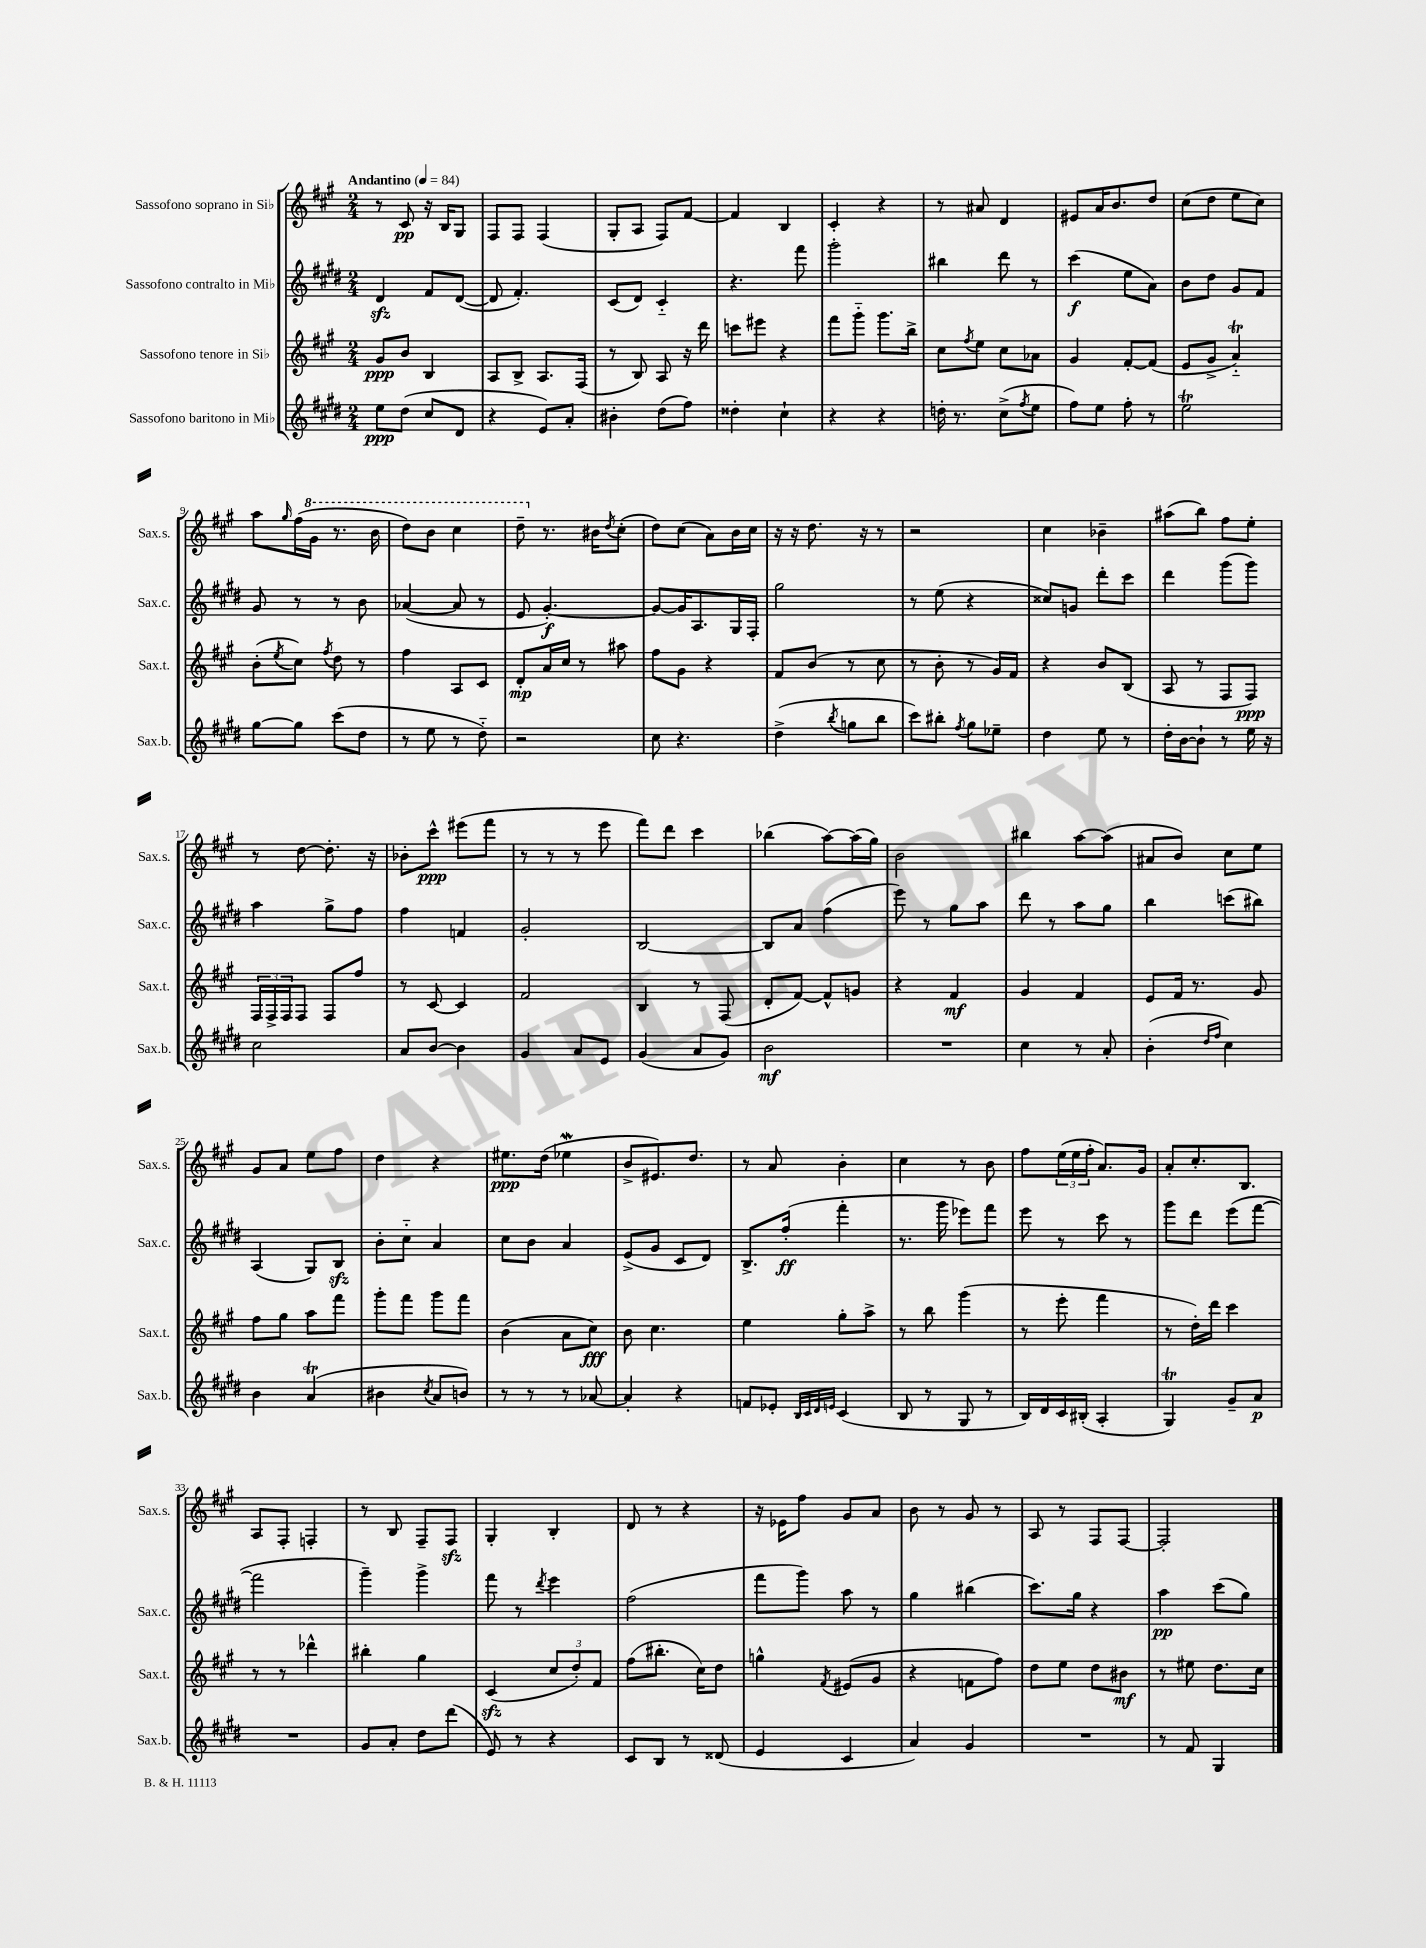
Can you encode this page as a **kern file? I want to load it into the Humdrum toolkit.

**kern	**dynam	**kern	**dynam	**kern	**dynam	**kern	**dynam
*part4	*part4	*part3	*part3	*part2	*part2	*part1	*part1
*staff4	*staff4	*staff3	*staff3	*staff2	*staff2	*staff1	*staff1
*I"Sassofono baritono in Mi♭	*	*I"Sassofono tenore in Si♭	*	*I"Sassofono contralto in Mi♭	*	*I"Sassofono soprano in Si♭	*
*I'Sax.b.	*	*I'Sax.t.	*	*I'Sax.c.	*	*I'Sax.s.	*
*clefG2	*	*clefG2	*	*clefG2	*	*clefG2	*
*k[f#c#g#d#]	*	*k[f#c#g#]	*	*k[f#c#g#d#]	*	*k[f#c#g#]	*
*M2/4	*	*M2/4	*	*M2/4	*	*M2/4	*
*MM84	*	*MM84	*	*MM84	*	*MM84	*
=1	=1	=1	=1	=1	=1	=1	=1
!	!	!	!	!	!	!LO:TX:a:B:t=Andantino	!
8ee\L	ppp	8g#/L	ppp	4d#zz/	.	8r	.
(8dd#\J	.	8b/J	.	.	.	8c#/	pp
8cc#/L	.	4B/	.	8f#/L	.	16r	.
.	.	.	.	.	.	16B/KL	.
8d#/J	.	.	.	([8d#/J	.	8G#/J	.
=2	=2	=2	=2	=2	=2	=2	=2
4r	.	8A/L	.	8d#/]	.	8F#/L	.
.	.	8B^/J	.	4.f#'/)	.	8F#/J	.
8e/L)	.	8.A/L	.	.	.	(4F#/	.
8a'/J	.	.	.	.	.	.	.
.	.	(16F#/Jk	.	.	.	.	.
=3	=3	=3	=3	=3	=3	=3	=3
4b#X'\	.	8r	.	(8c#/L	.	8G#'/L	.
.	.	8B/)	.	8d#/J)	.	8A/J	.
(8dd#\L	.	8A/	.	4c#/	.	8F#/L)	.
8ff#\J)	.	16r	.	.	.	[8f#/J	.
.	.	16ddd\	.	.	.	.	.
=4	=4	=4	=4	=4	=4	=4	=4
4dd##X'\	.	8cccn\L	.	4.r	.	4f#/]	.
.	.	8eee#X\J	.	.	.	.	.
4cc#`\	.	4r	.	.	.	4B/	.
.	.	.	.	8fff#\	.	.	.
=5	=5	=5	=5	=5	=5	=5	=5
4r	.	8fff#\L	.	2ggg#'\	.	4c#'/	.
.	.	8ggg#\J	.	.	.	.	.
4r	.	8.ggg#\L	.	.	.	4r	.
.	.	16bb^\Jk	.	.	.	.	.
=6	=6	=6	=6	=6	=6	=6	=6
16ddn'\	.	8cc#\L	.	4bb#X\	.	8r	.
8.r	.	.	.	.	.	.	.
.	.	8qff#/	.	.	.	.	.
.	.	8ee\J	.	.	.	8a#X/	.
(8cc#^\L	.	8cc#\L	.	8ddd#\	.	4d/	.
8qff#/	.	.	.	.	.	.	.
8ee\J	.	8a-X\J	.	8r	.	.	.
=7	=7	=7	=7	=7	=7	=7	=7
8ff#\L)	.	4g#/	.	(4ccc#\	f	8e#X/L	.
8ee\J	.	.	.	.	.	16a/K	.
.	.	.	.	.	.	8.b/	.
8ff#'\	.	[8f#'/L	.	8ee\L	.	.	.
8r	.	(8f#/J]	.	8a\J)	.	8dd/J	.
=8	=8	=8	=8	=8	=8	=8	=8
2eeT\	.	8e/L	.	8b\L	.	(8cc#\L	.
.	.	8g#^/J	.	8dd#\J	.	8dd\J	.
.	.	4aT/)	.	8g#/L	.	8ee\L	.
.	.	.	.	8f#/J	.	8cc#\J)	.
!!LO:LB:g=z
=9	=9	=9	=9	=9	=9	=9	=9
[8gg#\L	.	(8b'\L	.	8g#/	.	8aa\L	.
.	.	8qee/	.	.	.	16qqgg#/	.
8gg#\J]	.	8cc#\J)	.	8r	.	(16ff#\L	.
*	*	*	*	*	*	*8va	*
.	.	.	.	.	.	16gg#\JJ	.
.	.	8qff#/	.	.	.	.	.
(8ccc#\L	.	8dd\	.	8r	.	8.r	.
8dd#\J	.	8r	.	8b\	.	.	.
.	.	.	.	.	.	16bb\	.
=10	=10	=10	=10	=10	=10	=10	=10
8r	.	4ff#\	.	([4a-X/	.	8ddd\L)	.
8ee\	.	.	.	.	.	8bb\J	.
8r	.	8A/L	.	8a-/]	.	4ccc#\	.
8dd#\)	.	8c#/J	.	8r	.	.	.
=11	=11	=11	=11	=11	=11	=11	=11
2r	.	8d'/L	mp	8e/	.	8ddd~\	.
*	*	*	*	*	*	*X8va	*
.	.	16a/L	.	[4.g#'/)	f	8.r	.
.	.	16cc#/JJ	.	.	.	.	.
.	.	8r	.	.	.	.	.
.	.	.	.	.	.	16b#X\KL	.
.	.	.	.	.	.	8qdd/	.
.	.	8aa#X\	.	.	.	(8cc#'\J	.
=12	=12	=12	=12	=12	=12	=12	=12
8cc#\	.	8ff#\L	.	8g#/L_	.	8dd\L)	.
4.r	.	8g#\J	.	16g#/K]	.	(8cc#\J	.
.	.	.	.	8.A/	.	.	.
.	.	4r	.	.	.	8a\L)	.
.	.	.	.	16G#/L	.	16b\L	.
.	.	.	.	16F#'/JJ	.	16cc#\JJ	.
=13	=13	=13	=13	=13	=13	=13	=13
(4dd#^\	.	8f#/L	.	2gg#\	.	16r	.
.	.	.	.	.	.	16r	.
.	.	(8b/J	.	.	.	8.dd\	.
8qbb/	.	.	.	.	.	.	.
8ggn\L	.	8r	.	.	.	.	.
.	.	.	.	.	.	16r	.
8bb\J	.	8cc#\	.	.	.	8r	.
=14	=14	=14	=14	=14	=14	=14	=14
8ccc#\L)	.	8r	.	8r	.	2r	.
8bb#X'\J	.	8b'\	.	(8ee\	.	.	.
8qff#/	.	.	.	.	.	.	.
8gg#\L	.	8r	.	4r	.	.	.
8ee-X~\J	.	16g#/LL)	.	.	.	.	.
.	.	16f#/JJ	.	.	.	.	.
=15	=15	=15	=15	=15	=15	=15	=15
4dd#\	.	4r	.	8cc##X/L)	.	4cc#\	.
.	.	.	.	8gn/J	.	.	.
8ee\	.	8b/L	.	8ddd#'\L	.	4b-X~\	.
8r	.	(8B/J	.	8ccc#\J	.	.	.
=16	=16	=16	=16	=16	=16	=16	=16
16dd#'\LL	.	8A/	.	4ddd#\	.	(8aa#X\L	.
[16b\J	.	.	.	.	.	.	.
8b`\J]	.	8r	.	.	.	8bb\J)	.
8r	.	8F#/L	.	(8ggg#\L	.	8ff#\L	.
16ee\	.	8F#/J)	ppp	8ggg#\J)	.	8ee'\J	.
16r	.	.	.	.	.	.	.
!!LO:LB:g=z
=17	=17	=17	=17	=17	=17	=17	=17
2cc#\	.	24F#/LL	.	4aa\	.	8r	.
.	.	24F#^/	.	.	.	.	.
.	.	24F#/J	.	.	.	.	.
.	.	8F#/J	.	.	.	[8dd\	.
.	.	8F#/L	.	8gg#^\L	.	8.dd'\]	.
.	.	8ff#/J	.	8ff#\J	.	.	.
.	.	.	.	.	.	16r	.
=18	=18	=18	=18	=18	=18	=18	=18
8a/L	.	8r	.	4ff#\	.	8b-X'\L	.
[8b/J	.	[8c#/	.	.	.	8ccc#^^\J	ppp
4b\]	.	4c#/]	.	4fn/	.	(8eee#X\L	.
.	.	.	.	.	.	8fff#\J	.
=19	=19	=19	=19	=19	=19	=19	=19
4g#/	.	2f#/	.	2g#'/	.	8r	.
.	.	.	.	.	.	8r	.
8a/L	.	.	.	.	.	8r	.
8e/J	.	.	.	.	.	8eee\	.
=20	=20	=20	=20	=20	=20	=20	=20
(4g#/	.	4B/	.	[2B/	.	8fff#\L)	.
.	.	.	.	.	.	8ddd\J	.
8a/L	.	8r	.	.	.	4ccc#\	.
8g#/J)	.	(8F#/	.	.	.	.	.
=21	=21	=21	=21	=21	=21	=21	=21
2b\	mf	8d'/L	.	8B/L]	.	(4bb-X\	.
.	.	[8f#/J)	.	8a/J	.	.	.
.	.	8f#^^/L]	.	(4ff#\	.	[8aa\L)	.
.	.	8gn/J	.	.	.	(16aa\L]	.
.	.	.	.	.	.	16gg#\JJ)	.
=22	=22	=22	=22	=22	=22	=22	=22
2r	.	4r	.	8eee\)	.	2b\	.
.	.	.	.	8r	.	.	.
.	.	4f#/	mf	8gg#\L	.	.	.
.	.	.	.	8aa\J	.	.	.
=23	=23	=23	=23	=23	=23	=23	=23
4cc#\	.	4g#/	.	8ddd#\	.	4bb#X\	.
.	.	.	.	8r	.	.	.
8r	.	4f#/	.	8aa\L	.	[8aa\L	.
8a'/	.	.	.	8gg#\J	.	(8aa\J]	.
=24	=24	=24	=24	=24	=24	=24	=24
(4b'\	.	8e/L	.	4bb\	.	8a#X/L	.
.	.	16f#/Jk	.	.	.	8b/J)	.
.	.	8.r	.	.	.	.	.
16qqdd#/LL	.	.	.	.	.	.	.
16qqff#/JJ	.	.	.	.	.	.	.
4cc#\)	.	.	.	(8cccn\L	.	8cc#\L	.
.	.	8g#/	.	8bb#X\J)	.	8ee\J	.
!!LO:LB:g=z
=25	=25	=25	=25	=25	=25	=25	=25
4b\	.	8ff#\L	.	(4A/	.	8g#/L	.
.	.	8gg#\J	.	.	.	8a/J	.
(4aT/	.	8aa\L	.	8G#/L)	.	8ee\L	.
.	.	8fff#\J	.	8Bzz/J	.	8ff#\J	.
=26	=26	=26	=26	=26	=26	=26	=26
4b#X\	.	8ggg#'\L	.	8b'\L	.	4dd\	.
.	.	8fff#\J	.	8cc#\J	.	.	.
8qcc#/	.	.	.	.	.	.	.
8a/L	.	8ggg#\L	.	4a/	.	4r	.
8bn/J)	.	8fff#\J	.	.	.	.	.
=27	=27	=27	=27	=27	=27	=27	=27
8r	.	(4b\	.	8cc#\L	.	8.ee#X\L	ppp
8r	.	.	.	8b\J	.	.	.
.	.	.	.	.	.	(16dd\Jk	.
8r	.	8a\L	.	4a/	.	4ee-Xw\	.
[8a-X/	.	8cc#\J)	fff	.	.	.	.
=28	=28	=28	=28	=28	=28	=28	=28
4a-'/]	.	8b\	.	(8e^/L	.	8b^/L	.
.	.	4.cc#\	.	8g#/J	.	8.e#X/)	.
4r	.	.	.	8c#/L	.	.	.
.	.	.	.	.	.	8.dd/J	.
.	.	.	.	8d#/J)	.	.	.
=29	=29	=29	=29	=29	=29	=29	=29
8fn/L	.	4ee\	.	8.B^/L	.	8r	.
8e-X'/J	.	.	.	.	.	8a/	.
.	.	.	.	(16ff#'/Jk	ff	.	.
32qqB/LLL	.	.	.	.	.	.	.
32qqc#/	.	.	.	.	.	.	.
32qqd#/	.	.	.	.	.	.	.
32qqen/JJJ	.	.	.	.	.	.	.
(4c#/	.	8gg#'\L	.	4fff#'\	.	4b'\	.
.	.	8aa^\J	.	.	.	.	.
=30	=30	=30	=30	=30	=30	=30	=30
8B/	.	8r	.	8.r	.	4cc#\	.
8r	.	8bb\	.	.	.	.	.
.	.	.	.	16ggg#\	.	.	.
8G#/	.	(4ggg#\	.	8eee-X\L)	.	8r	.
8r	.	.	.	8fff#\J	.	8b\	.
=31	=31	=31	=31	=31	=31	=31	=31
16B/LL)	.	8r	.	8eee\	.	8ff#\L	.
16d#/	.	.	.	.	.	.	.
16c#/	.	8eee'\	.	8r	.	(24ee\L	.
.	.	.	.	.	.	24ee\	.
(16B#X'/JJ	.	.	.	.	.	.	.
.	.	.	.	.	.	24ff#'\JJ	.
4A'/	.	4fff#\	.	8ccc#\	.	8.a/L)	.
.	.	.	.	8r	.	.	.
.	.	.	.	.	.	16g#/Jk	.
=32	=32	=32	=32	=32	=32	=32	=32
4G#t/)	.	8r	.	8ggg#\L	.	8a'/L	.
.	.	16dd'\LL)	.	8ddd#\J	.	8.cc#'/	.
.	.	16ddd\JJ	.	.	.	.	.
8g#~/L	.	4ccc#\	.	(8eee\L	.	.	.
.	.	.	.	.	.	8.B/J	.
8a/J	p	.	.	[8fff#\J	.	.	.
!!LO:LB:g=z
=33	=33	=33	=33	=33	=33	=33	=33
2r	.	8r	.	2fff#\]	.	8A/L	.
.	.	8r	.	.	.	8F#'/J	.
.	.	4ddd-X^^\	.	.	.	4Fn'/	.
=34	=34	=34	=34	=34	=34	=34	=34
8g#/L	.	4bb#X'\	.	4ggg#~\)	.	8r	.
8a'/J	.	.	.	.	.	8B/	.
8dd#\L	.	4gg#\	.	4ggg#^\	.	8F#~/L	.
(8ddd#\J	.	.	.	.	.	8F#zz/J	.
=35	=35	=35	=35	=35	=35	=35	=35
8e/)	.	(4c#zz/	.	8fff#\	.	4G#'/	.
8r	.	.	.	8r	.	.	.
.	.	.	.	8qddd#/	.	.	.
4r	.	12cc#/L	.	4eee\	.	4B'/	.
.	.	12dd'/)	.	.	.	.	.
.	.	12f#/J	.	.	.	.	.
=36	=36	=36	=36	=36	=36	=36	=36
8c#/L	.	(8ff#\L	.	(2ff#\	.	8d/	.
8B/J	.	8.bb#X'\J	.	.	.	8r	.
8r	.	.	.	.	.	4r	.
.	.	16cc#\KL)	.	.	.	.	.
(8d##X/	.	8dd\J	.	.	.	.	.
=37	=37	=37	=37	=37	=37	=37	=37
4e/	.	4ggn^^\	.	8fff#\L	.	16r	.
.	.	.	.	.	.	16e-X\KL	.
.	.	.	.	8ggg#\J)	.	8ff#\J	.
.	.	8qf#/	.	.	.	.	.
4c#/	.	(8e#X/L	.	8aa\	.	8g#/L	.
.	.	8g#/J	.	8r	.	8a/J	.
=38	=38	=38	=38	=38	=38	=38	=38
4a/)	.	4r	.	4gg#\	.	8b\	.
.	.	.	.	.	.	8r	.
4g#/	.	8fn\L	.	(4bb#X\	.	8g#/	.
.	.	8ff#\J)	.	.	.	8r	.
=39	=39	=39	=39	=39	=39	=39	=39
2r	.	8dd\L	.	8.ccc#\L)	.	8A/	.
.	.	8ee\J	.	.	.	8r	.
.	.	.	.	16gg#\Jk	.	.	.
.	.	8dd\L	.	4r	.	8F#/L	.
.	.	8b#X\J	mf	.	.	[8F#/J	.
=40	=40	=40	=40	=40	=40	=40	=40
8r	.	8r	.	4aa\	pp	2F#'/]	.
8f#/	.	8ee#X\	.	.	.	.	.
4G#/	.	8.dd\L	.	(8ccc#\L	.	.	.
.	.	.	.	8gg#\J)	.	.	.
.	.	16cc#\Jk	.	.	.	.	.
==	==	==	==	==	==	==	==
*-	*-	*-	*-	*-	*-	*-	*-
